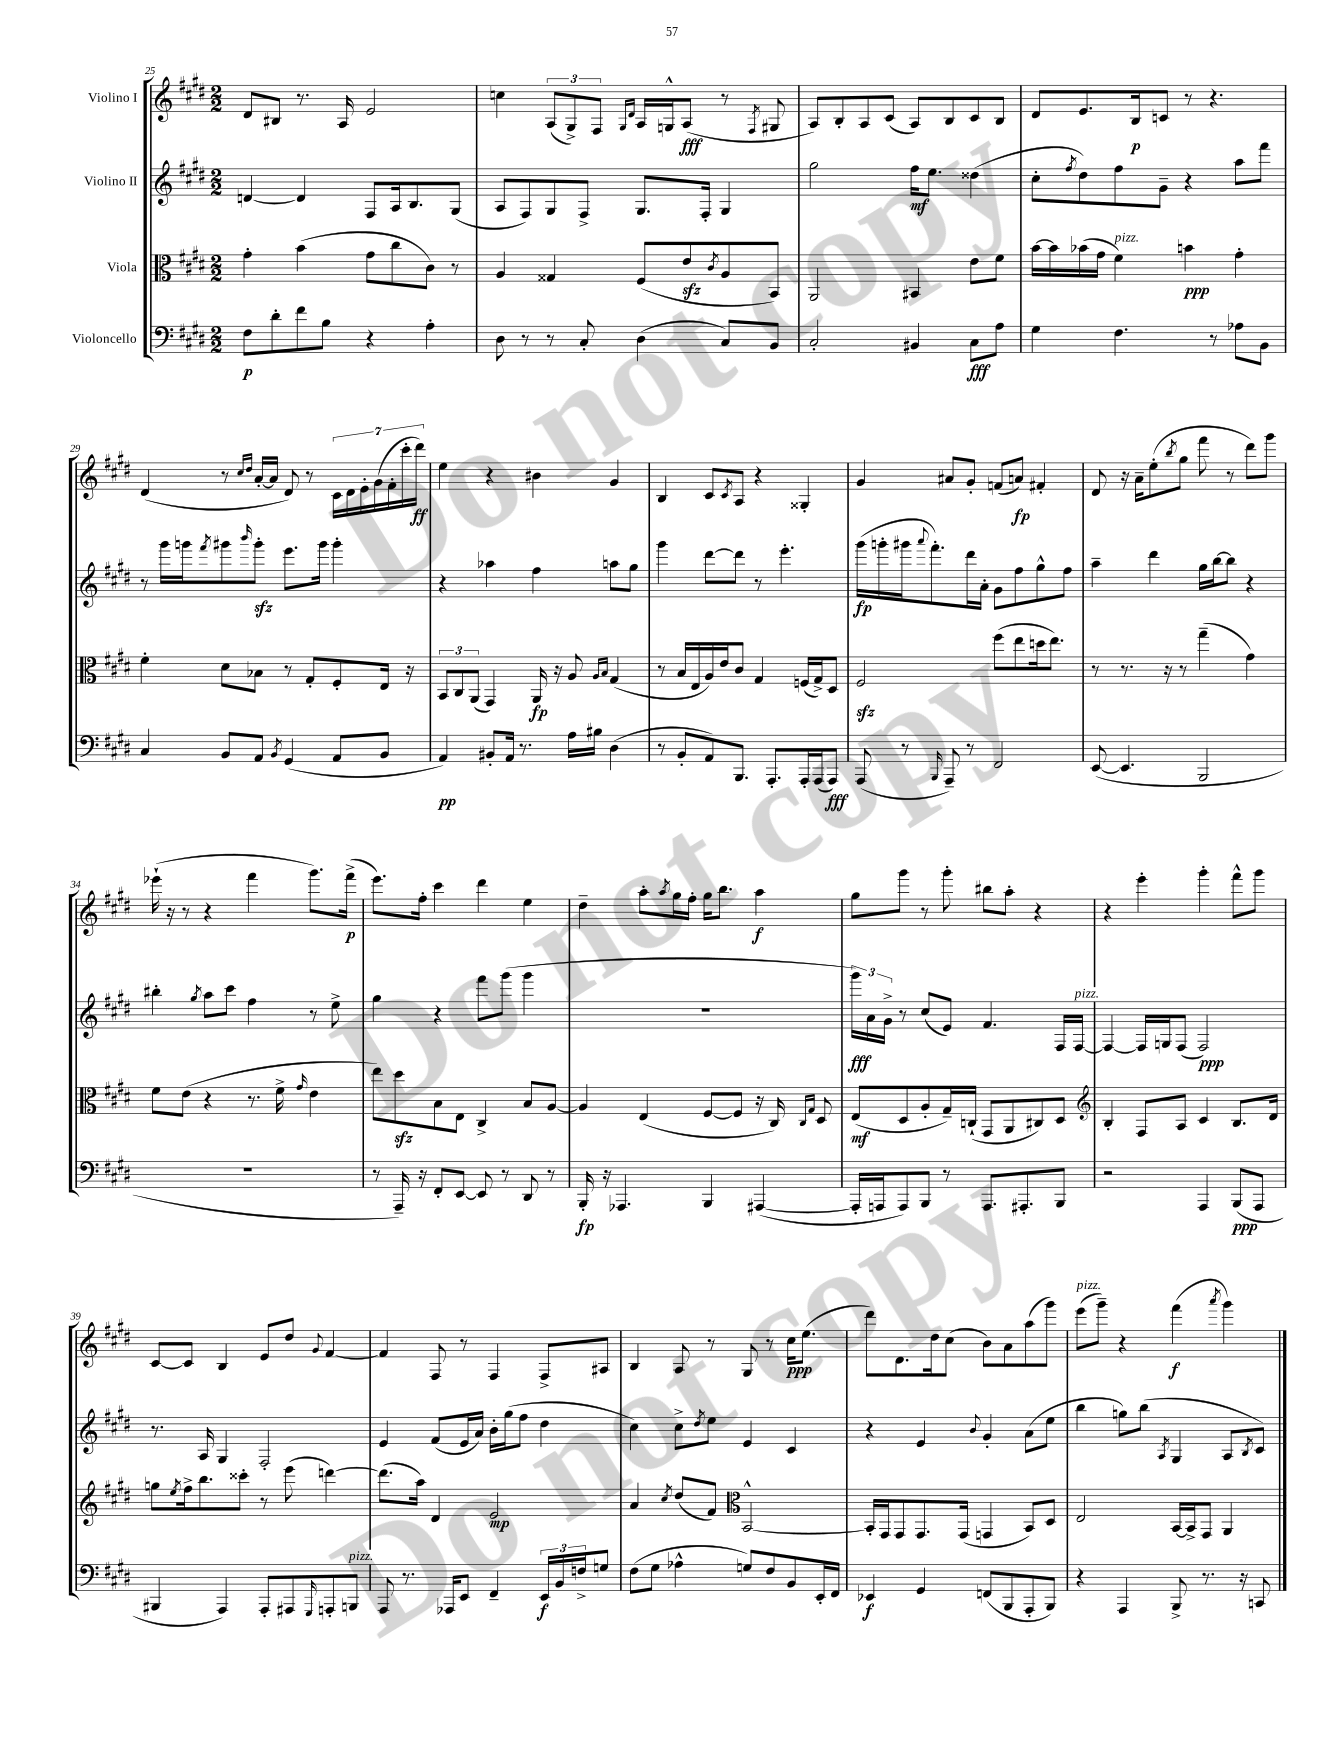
<<
\new StaffGroup <<
\new Staff = "s0" \with { instrumentName = "Violino I" } {
    \clef treble \key e \major \numericTimeSignature \time 2/2
    dis'8 bis8 r8. a16 e'2 |
    c''4 \tuplet 3/2 { a8( gis8->) fis8 } \grace { gis16 dis'16 } a16 g16-^ a8\fff( r8 \acciaccatura { fis8 } gis8 |
    a8) b8-. a8 cis'8( a8) b8 cis'8 b8 |
    dis'8 e'8. b16\p c'8 r8 r4. |
    dis'4( r8 \grace { cis''16 dis''16 } a'16~-. a'16 dis'8) r8 \tuplet 7/4 { cis'16 dis'16 e'16-. gis'16( fis'16-. cis'''16-. dis'''16\ff) } |
    e''4 r4 bis'4 gis'4 |
    b4 cis'8 \acciaccatura { cis'8 } a8 r4 gisis4-. |
    gis'4 ais'8 gis'8-. f'8( a'8\fp) fis'4-. |
    dis'8 r16 a'16-- e''8-.( \acciaccatura { b''8 } gis''8 fis'''8 r8 dis'''8) gis'''8 |
    ees'''16-!( r16 r8 r4 fis'''4 gis'''8.) fis'''16->\p( |
    e'''8.) fis''16-. cis'''4 dis'''4 e''4 |
    dis''4-- a''8-. \acciaccatura { a''8 } gis''16 fis''16-. gis''16 b''8. a''4\f |
    gis''8 gis'''8 r8 gis'''8-. bis''8 a''8-. r4 |
    r4 e'''4-. gis'''4-. fis'''8-^ gis'''8 |
    cis'8~ cis'8 b4 e'8 dis''8 \appoggiatura { gis'8 } fis'4~ |
    fis'4 fis8 r8 fis4 fis8-> ais8 |
    b4 a8 r8 gis8 r8 cis''16\ppp e''8.( |
    dis'''8) dis'8. dis''16 cis''8( b'8) a'8 a''8( gis'''8) |
    e'''8^\markup { \italic "pizz." }( gis'''8--) r4 fis'''4\f( \acciaccatura { a'''8 } gis'''4) \bar "|." |
}
\new Staff = "s1" \with { instrumentName = "Violino II" } {
    \clef treble \key e \major \numericTimeSignature \time 2/2
    d'4~ d'4 fis8 a16 b8. gis8( |
    a8 fis8) gis8 fis8-> gis8. fis16-. gis4 |
    gis''2 fis''16\mf e''8. disis''4( |
    cis''8-. \acciaccatura { fis''8 } dis''8) fis''8 gis'8-- r4 a''8 fis'''8 |
    r8 gis'''16 g'''16 \acciaccatura { fis'''8 } gis'''8 \grace { b'''16 } gis'''8-.\sfz e'''8. gis'''16 gis'''4-. |
    r4 aes''4 fis''4 a''8 gis''8 |
    gis'''4 dis'''8~ dis'''8 r8 e'''4.-. |
    gis'''16\fp( g'''16-. gis'''16 \appoggiatura { a'''8 } fis'''8.-.) dis'''16 a'16-. gis'8 fis''8 gis''8-^ fis''8 |
    a''4-- dis'''4 gis''16 b''16~ b''8 r4 |
    bis''4-. \acciaccatura { gis''8 } a''8 cis'''8 fis''4 r8 e''8-> |
    gis''4 r4 fis'''8 gis'''8( gis'''4 |
    R1 |
    \tuplet 3/2 { gis'''16\fff) a'16 gis'16-> } r8 cis''8( e'8) fis'4. fis16 fis16~^\markup { \italic "pizz." } |
    fis4~ fis16 g16 fis8( fis2\ppp) |
    r8. a16 gis4 fis2-. |
    e'4 fis'8( e'16 a'16) b'16-. gis''16( fis''8 dis''4 |
    cis''4) cis''8-> \acciaccatura { dis''8 } e''8 e'4 cis'4 |
    r4 e'4 \appoggiatura { b'8 } gis'4-. a'8( e''8 |
    b''4 g''8) b''8( \acciaccatura { a8 } gis4 a8 \acciaccatura { b8 } cis'8) \bar "|." |
}
\new Staff = "s2" \with { instrumentName = "Viola" } {
    \clef alto \key e \major \numericTimeSignature \time 2/2
    gis'4-. b'4( gis'8 cis''8 cis'8) r8 |
    a4 gisis4 fis8( e'8\sfz \acciaccatura { cis'8 } a8 b,8) |
    a,2 bis,4 e'8 fis'8 |
    b'16~ b'16 bes'16( gis'16 fis'4^\markup { \italic "pizz." }) b'4\ppp gis'4-. |
    fis'4-. dis'8 bes8 r8 gis8-. fis8-. e16 r16 |
    \tuplet 3/2 { b,8 cis8 a,8( } gis,4) a,16\fp r16 a8 \grace { a16 b16 } gis4( |
    r8 b16 e16 a16) e'16 cis'8 gis4 f16( gis16->) dis8 |
    fis2\sfz fis''8( e''8 d''16 e''8.) |
    r8 r8. r16 r8 gis''4--( gis'4) |
    fis'8 e'8( r4 r8. fis'16-> \grace { gis'16 } e'4 |
    e''8) dis''8\sfz b8 e8 cis4-> b8 a8~ |
    a4 e4( fis8~ fis8 r16 cis16) \grace { cis16 gis16 } dis8 |
    e8\mf( dis8 a8-. gis16--) c16-!( gis,8 a,8 cis8) dis8 |
    \clef treble b4-. fis8 a8 cis'4 b8. dis'16 |
    g''8 \acciaccatura { e''8 } fis''16-> b''8. cisis'''8-. r8 e'''8( d'''4~) |
    d'''8.( a''16) dis'4 e'2\mp |
    a'4 \acciaccatura { cis''8 } dis''8( fis'8) \clef alto b,2~-^ |
    b,16-. gis,16 gis,8 gis,8. gis,16( g,4 b,8) dis8 |
    e2 b,16~ b,16-> gis,8 a,4 \bar "|." |
}
\new Staff = "s3" \with { instrumentName = "Violoncello" } {
    \clef bass \key e \major \numericTimeSignature \time 2/2
    fis8\p dis'8-. fis'8 b8 r4 a4-. |
    dis8 r8 r8 cis8-. dis4( cis8) b,8 |
    cis2-. bis,4 cis8\fff a8 |
    gis4 fis4. r8 aes8 b,8 |
    cis4 b,8 a,8 \acciaccatura { b,8 } gis,4( a,8 b,8 |
    a,4\pp) bis,8-. a,16 r8. a16 bis16 dis4( |
    r8 b,8-. a,8) b,,8. a,,8.-. a,,16-. a,,16( a,,8\fff) |
    a,,8( r8 \grace { b,,16 } a,,8--) r8 fis,2 |
    e,8~( e,4. b,,2 |
    R1 |
    r8 a,,16--) r16 fis,8-. e,8~ e,8 r8 dis,8 r8 |
    b,,16-.\fp r16 aes,,4. b,,4 ais,,4~( |
    ais,,16-. a,,16 a,,8) b,,8 r8 a,,8. ais,,8.-. b,,8 |
    r2 a,,4 b,,8\ppp( a,,8 |
    bis,,4 a,,4) a,,8-. ais,,8 \grace { gis,,16 } a,,8-. b,,8^\markup { \italic "pizz." } |
    a,,8 r8. aes,,16 e,8 fis,4-- \tuplet 3/2 { e,16\f b,16 f16-> } g8 |
    fis8( gis8 aes4-^ g8) fis8 b,8 e,16-. fis,16 |
    ees,4\f gis,4 f,8( b,,8 a,,8-. b,,8) |
    r4 a,,4 b,,8-> r8. r16 c,8 \bar "|." |
}
>>
>>
\layout { \context { \Score currentBarNumber = #25 } }
